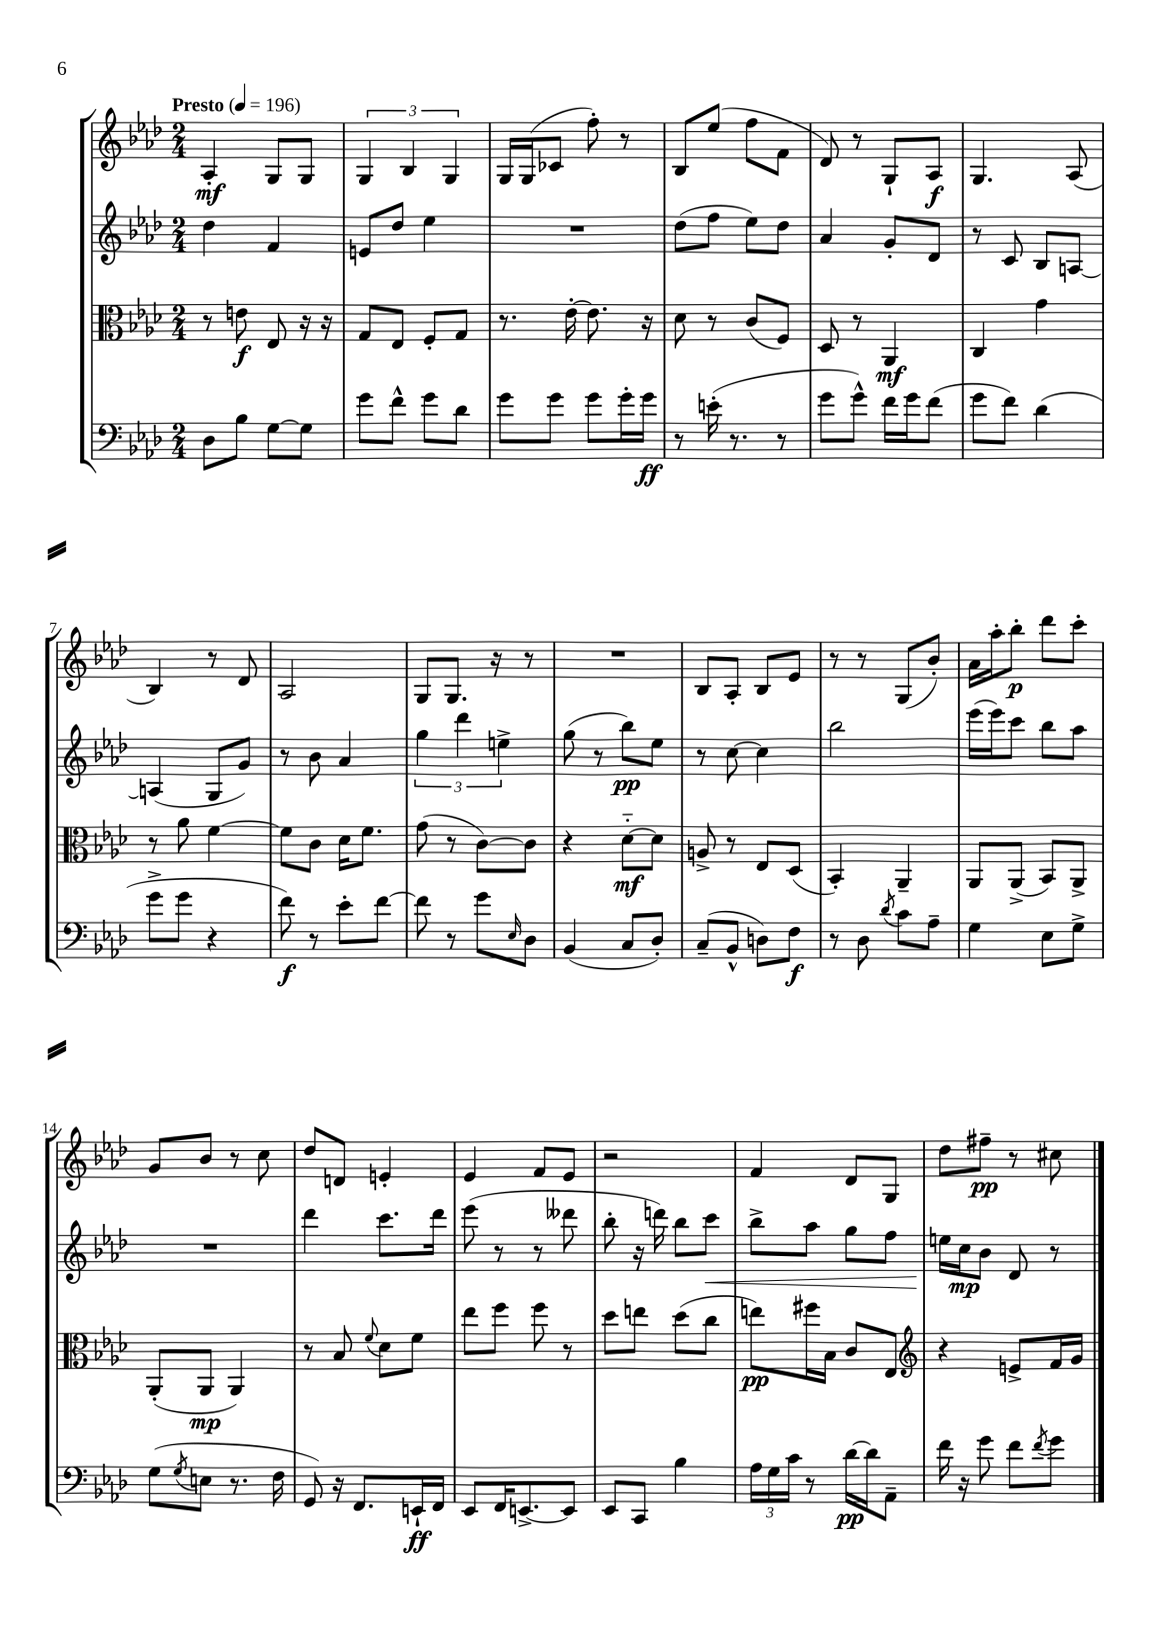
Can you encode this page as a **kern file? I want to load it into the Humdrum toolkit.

**kern	**dynam	**kern	**dynam	**kern	**dynam	**kern	**dynam
*part4	*part4	*part3	*part3	*part2	*part2	*part1	*part1
*staff4	*staff4	*staff3	*staff3	*staff2	*staff2	*staff1	*staff1
*clefF4	*	*clefC3	*	*clefG2	*	*clefG2	*
*k[b-e-a-d-]	*	*k[b-e-a-d-]	*	*k[b-e-a-d-]	*	*k[b-e-a-d-]	*
*M2/4	*	*M2/4	*	*M2/4	*	*M2/4	*
*MM196	*	*MM196	*	*MM196	*	*MM196	*
=1	=1	=1	=1	=1	=1	=1	=1
!	!	!	!	!	!	!LO:TX:a:B:t=Presto	!
8D-\L	.	8r	.	4dd-\	.	4A-'/	mf
8B-\J	.	8en\	f	.	.	.	.
[8G\L	.	8E-/	.	4f/	.	8G/L	.
8G\J]	.	16r	.	.	.	8G/J	.
.	.	16r	.	.	.	.	.
=2	=2	=2	=2	=2	=2	=2	=2
8g\L	.	8G/L	.	8en/L	.	6G/	.
8f^^\J	.	8E-/J	.	8dd-/J	.	.	.
.	.	.	.	.	.	6B-/	.
8g\L	.	8F'/L	.	4ee-\	.	.	.
.	.	.	.	.	.	6G/	.
8d-\J	.	8G/J	.	.	.	.	.
=3	=3	=3	=3	=3	=3	=3	=3
8g\L	.	8.r	.	2r	.	16G/LL	.
.	.	.	.	.	.	(16G/J	.
8g\J	.	.	.	.	.	8c-X/J	.
.	.	[16e-'\	.	.	.	.	.
8g\L	.	8.e-\]	.	.	.	8ff'\)	.
16g'\L	.	.	.	.	.	8r	.
16g\JJ	ff	16r	.	.	.	.	.
=4	=4	=4	=4	=4	=4	=4	=4
8r	.	8d-\	.	(8dd-\L	.	8B-/L	.
(16en'\	.	8r	.	8ff\J	.	(8ee-/J	.
8.r	.	.	.	.	.	.	.
.	.	(8c/L	.	8ee-\L)	.	8ff\L	.
8r	.	8F/J)	.	8dd-\J	.	8f\J	.
=5	=5	=5	=5	=5	=5	=5	=5
8g\L	.	8D-/	.	4a-/	.	8d-/)	.
8g^^\J)	.	8r	.	.	.	8r	.
16f\LL	.	4AA-/	mf	8g'/L	.	8G`/L	.
16g\J	.	.	.	.	.	.	.
(8f\J	.	.	.	8d-/J	.	8A-/J	f
=6	=6	=6	=6	=6	=6	=6	=6
8g\L	.	4C/	.	8r	.	4.G/	.
8f\J)	.	.	.	8c/	.	.	.
(4d-\	.	4g\	.	8B-/L	.	.	.
.	.	.	.	[8An/J	.	(8A-/	.
!!LO:LB:g=z
=7	=7	=7	=7	=7	=7	=7	=7
8g^\L	.	8r	.	(4An/]	.	4B-/)	.
8g\J	.	8a-\	.	.	.	.	.
4r	.	[4f\	.	8G/L	.	8r	.
.	.	.	.	8g/J)	.	8d-/	.
=8	=8	=8	=8	=8	=8	=8	=8
8f\)	f	8f\L]	.	8r	.	2A-/	.
8r	.	8c\J	.	8b-\	.	.	.
8e-'\L	.	16d-\KL	.	4a-/	.	.	.
.	.	8.f\J	.	.	.	.	.
[8f\J	.	.	.	.	.	.	.
=9	=9	=9	=9	=9	=9	=9	=9
8f\]	.	(8g\	.	6gg\	.	8G/L	.
8r	.	8r	.	.	.	8.G/J	.
.	.	.	.	6ddd-\	.	.	.
8g\L	.	[8c\L)	.	.	.	.	.
.	.	.	.	.	.	16r	.
.	.	.	.	6een^\	.	.	.
16qqE-/	.	.	.	.	.	.	.
8D-\J	.	8c\J]	.	.	.	8r	.
=10	=10	=10	=10	=10	=10	=10	=10
(4BB-/	.	4r	.	(8gg\	.	2r	.
.	.	.	.	8r	.	.	.
8C/L	.	[8d-\L	mf	8bb-\L)	pp	.	.
8D-'/J)	.	8d-\J]	.	8ee-\J	.	.	.
=11	=11	=11	=11	=11	=11	=11	=11
(8C~/L	.	8An^/	.	8r	.	8B-/L	.
8BB-^^/J	.	8r	.	[8cc\	.	8A-'/J	.
8Dn\L)	.	8E-/L	.	4cc\]	.	8B-/L	.
8F\J	f	(8D-/J	.	.	.	8e-/J	.
=12	=12	=12	=12	=12	=12	=12	=12
8r	.	4BB-'/)	.	2bb-\	.	8r	.
8D-\	.	.	.	.	.	8r	.
8qd-/	.	.	.	.	.	.	.
8c\L	.	4AA-~/	.	.	.	(8G/L	.
8A-~\J	.	.	.	.	.	8b-'/J)	.
=13	=13	=13	=13	=13	=13	=13	=13
4G\	.	8AA-/L	.	(16eee-\LL	.	16a-\LL	.
.	.	.	.	16eee-\J)	.	16aa-'\J	.
.	.	(8AA-^/J	.	8ccc\J	.	8bb-'\J	p
8E-\L	.	8BB-/L)	.	8bb-\L	.	8ddd-\L	.
8G^\J	.	8AA-^/J	.	8aa-\J	.	8ccc'\J	.
!!LO:LB:g=z
=14	=14	=14	=14	=14	=14	=14	=14
(8G\L	.	(8AA-'/L	.	2r	.	8g/L	.
8qG/	.	.	.	.	.	.	.
8En\J	.	8AA-/J	mp	.	.	8b-/J	.
8.r	.	4AA-/)	.	.	.	8r	.
.	.	.	.	.	.	8cc\	.
16F\	.	.	.	.	.	.	.
=15	=15	=15	=15	=15	=15	=15	=15
8GG/)	.	8r	.	4ddd-\	.	8dd-/L	.
16r	.	8B-/	.	.	.	8dn/J	.
8.FF/L	.	.	.	.	.	.	.
.	.	8qqf/	.	.	.	.	.
.	.	8d-\L	.	8.ccc\L	.	4en'/	.
16EEn`/L	ff	8f\J	.	.	.	.	.
16FF/JJ	.	.	.	16ddd-\Jk	.	.	.
=16	=16	=16	=16	=16	=16	=16	=16
8EE-/L	.	8ee-\L	.	(8eee-\	.	4e-/	.
16FF/K	.	8ff\J	.	8r	.	.	.
[8.EEn^/	.	.	.	.	.	.	.
.	.	8ff\	.	8r	.	8f/L	.
8EE/J]	.	8r	.	8ddd--X\	.	8e-/J	.
=17	=17	=17	=17	=17	=17	=17	=17
8EE-/L	.	8dd-\L	.	8bb-'\	.	2r	.
8CC/J	.	8een\J	.	16r	.	.	.
.	.	.	.	16dddn\)	.	.	.
4B-\	.	(8dd-\L	.	8bb-\L	.	.	.
!	!	!	!	!	!LO:HP:b	!	!
.	.	8cc\J	.	8ccc\J	<	.	.
=18	=18	=18	=18	=18	=18	=18	=18
24A-\LL	.	8een\L)	pp	8bb-^\L	.	4f/	.
24G\	.	.	.	.	.	.	.
24c\JJ	.	.	.	.	.	.	.
8r	.	16ff#X\L	.	8aa-\J	.	.	.
.	.	16B-\JJ	.	.	.	.	.
[16d-\LL	pp	8c/L	.	8gg\L	.	8d-/L	.
16d-\J]	.	.	.	.	.	.	.
8AA-~\J	.	8E-/J	.	8ff\J	.	8G/J	.
=19	=19	=19	=19	=19	=19	=19	=19
*	*	*clefG2	*	*	*	*	*
16f\	.	4r	.	16een\LL	.	8dd-\L	.
16r	.	.	.	16cc\J	[ mp	.	.
8g\	.	.	.	8b-\J	.	8ff#X~\J	pp
8f\L	.	8en^/L	.	8d-/	.	8r	.
8qf/	.	.	.	.	.	.	.
8g\J	.	16f/L	.	8r	.	8cc#X\	.
.	.	16g/JJ	.	.	.	.	.
==	==	==	==	==	==	==	==
*-	*-	*-	*-	*-	*-	*-	*-
